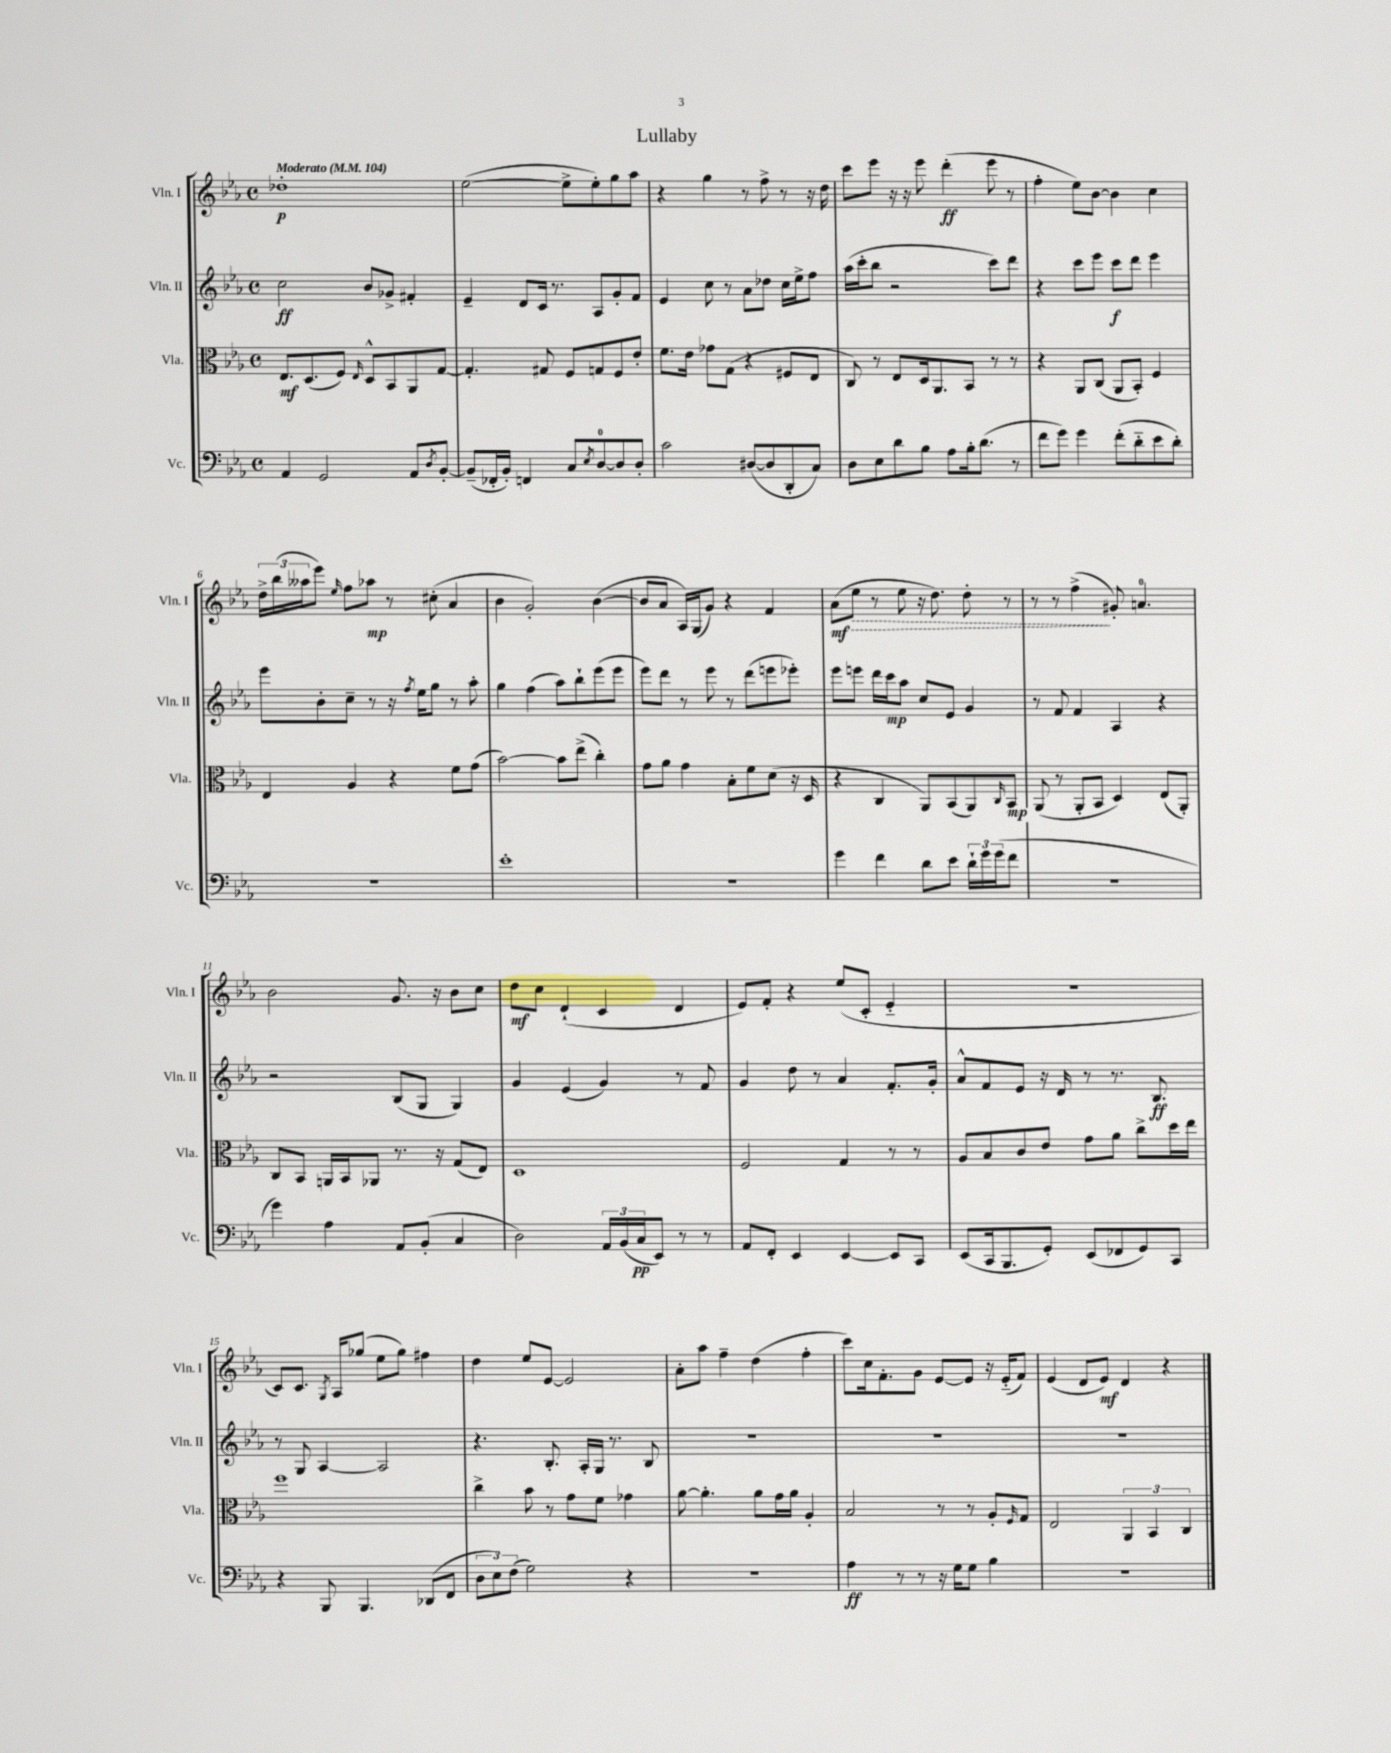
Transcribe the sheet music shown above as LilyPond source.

\header { title = "Lullaby" }
<<
\new StaffGroup <<
\new Staff = "s0" \with { instrumentName = "Vln. I" shortInstrumentName = "Vln. I" } {
    \clef treble \key ees \major \defaultTimeSignature \time 4/4 \tempo "Moderato" 4 = 104
    des''1-.\p |
    ees''2~( ees''8-> ees''8-.) g''8 aes''8 |
    r4 g''4 r8 f''8-> r8 r16 d''16 |
    c'''8 ees'''8 r16 r16 ees'''8 d'''4-.\ff( ees'''8 r8 |
    f''4-. ees''8) bes'8~ bes'4 c''4 |
    \tuplet 3/2 { d''16-> bes''16( aeses''16 } ees'''8) \grace { ees''16 } f''8 aes''8\mp r8 cis''8-.( aes'4 |
    bes'4 g'2-.) bes'4~( |
    bes'8 aes'8 aes16) g16( g'8) r4 f'4 |
    \once \override Hairpin.style = #'dashed-line aes'8\mf\>( ees''8 r8 ees''8 r16 d''8.) d''8-. r8 |
    r8 r8 f''4->\!( gis'8-.) a'4.-0 |
    bes'2 g'8. r16 bes'8 c''8 |
    d''8\mf c''8 d'4-!( c'4 d'4 |
    ees'8) f'8-. r4 ees''8( c'8-. ees'4-_ |
    R1 |
    c'8) c'8. \acciaccatura { g8 } aes16 ges''8( ees''8 ges''8) fis''4 |
    d''4 ees''8 ees'8~ ees'2 |
    aes'8-. aes''8 f''4-- d''4( f''4-. |
    c'''8) c''16 f'8.-. g'8 ees'8~ ees'8 r16 ees'16-_( f'8) |
    ees'4( d'8 ees'8\mf) d'4 r4 \bar "|." |
}
\new Staff = "s1" \with { instrumentName = "Vln. II" shortInstrumentName = "Vln. II" } {
    \clef treble \key ees \major \defaultTimeSignature \time 4/4
    c''2\ff bes'8 ges'8-> fis'4-. |
    ees'4-- d'8 c'16 r8. aes8 g'8-. f'8 |
    ees'4 c''8 r8 aes'8 des''8 c''16 ees''16-> f''8 |
    aes''16( c'''16-. bes''8 r2 c'''8) d'''8 |
    r4 c'''8 ees'''8 c'''8\f d'''8 ees'''4 |
    ees'''8 bes'8-. c''8-- r8 r16 \acciaccatura { f''8 } ees''16 g''8 r8 aes''8-. |
    g''4 f''4( aes''8) bes''8-! ees'''8( ees'''8 |
    ees'''8) d'''8 r8 ees'''8 r8 d'''8( e'''8 ees'''8-.) |
    ees'''8 e'''8 d'''16 c'''16\mp aes''8 c''8 ees'8 g'4 |
    r8 f'8 f'4 aes4 r4 |
    r2 bes8( g8 g4) |
    g'4 ees'4( g'4) r8 f'8 |
    g'4 d''8 r8 aes'4 f'8.-. g'16-. |
    aes'8-^ f'8 ees'8 r16 d'16 r8 r8. bes8.\ff |
    r8 g8 aes4~ aes2 |
    r4. bes8.-. aes16-. g16 r8. bes8 |
    R1 |
    R1 |
    R1 \bar "|." |
}
\new Staff = "s2" \with { instrumentName = "Vla." shortInstrumentName = "Vla." } {
    \clef alto \key ees \major \defaultTimeSignature \time 4/4
    ees8.\mf d8.( f8) \grace { ees16 } d8-^ bes,8 aes,8 g8~ |
    g4.-. gis8 f8 g8 f8 ees'8-. |
    f'8. ees'16 ges'8 g8( r4 fis8 ees8 |
    c8) r8 ees8 d16 aes,8. bes,8 r8 r8 |
    r4 aes,8 c8( aes,8 bes,8-.) f4 |
    ees4 aes4 r4 f'8 g'8( |
    bes'2~) bes'8 ees''8->( c''4-.) |
    g'8 aes'8 g'4 bes8-. f'8 d'8( r16 d16 |
    r4 c4 aes,8) bes,8( aes,8) \grace { c16 } bes,8\mp |
    aes,8( r8 aes,8-. bes,8 d4) ees8( aes,8-.) |
    c8 bes,8 a,16 bes,16 aes,8 r8. r16 g8( ees8) |
    d1 |
    f2 g4 r8 r8 |
    aes8 bes8 c'8 ees'8 g'8 aes'8 c''8-> d''16 ees''16 |
    f''1 |
    c''4-> bes'8 r8 g'8 f'8 ges'4 |
    aes'8~ aes'4.-. aes'8 g'16 aes'16 aes4-. |
    bes2 r8 r8 aes8-. \grace { f16 } g8 |
    ees2 \tuplet 3/2 { aes,4 bes,4 c4 } \bar "|." |
}
\new Staff = "s3" \with { instrumentName = "Vc." shortInstrumentName = "Vc." } {
    \clef bass \key ees \major \defaultTimeSignature \time 4/4
    aes,4 g,2 aes,8 \acciaccatura { d8 } bes,8~-. |
    bes,8--( fes,16-. bes,16-.) f,4 c8 \acciaccatura { ees8 } d8-0~ d8 d8-. |
    c'2 dis8~( dis8 d,8-. c8) |
    d8 ees8 d'8 bes8 aes8 bes16-. d'8.( r8 |
    f'8 g'8) g'4 f'8-.( d'8-_ ees'8 d'8-.) |
    R1 |
    ees'1-. |
    R1 |
    g'4 f'4 d'8 ees'8 \tuplet 3/2 { d'16-! g'16 g'16( } f'8 |
    r1 |
    g'4) aes4 aes,8 bes,8-.( c4 |
    d2) \tuplet 3/2 { aes,16 bes,16( c16\pp } ees,8) r8 r8 |
    aes,8 f,8-. ees,4 ees,4~ ees,8 c,8 |
    ees,8( c,16 bes,,8. g,8-.) ees,8( fes,8 g,8) c,8 |
    r4 bes,,8 bes,,4. des,8( f,8 |
    \tuplet 3/2 { d8 ees8) f8( } g2) r4 |
    R1 |
    aes4\ff r8 r8 r16 g16 g8 bes4 |
    R1 \bar "|." |
}
>>
>>
